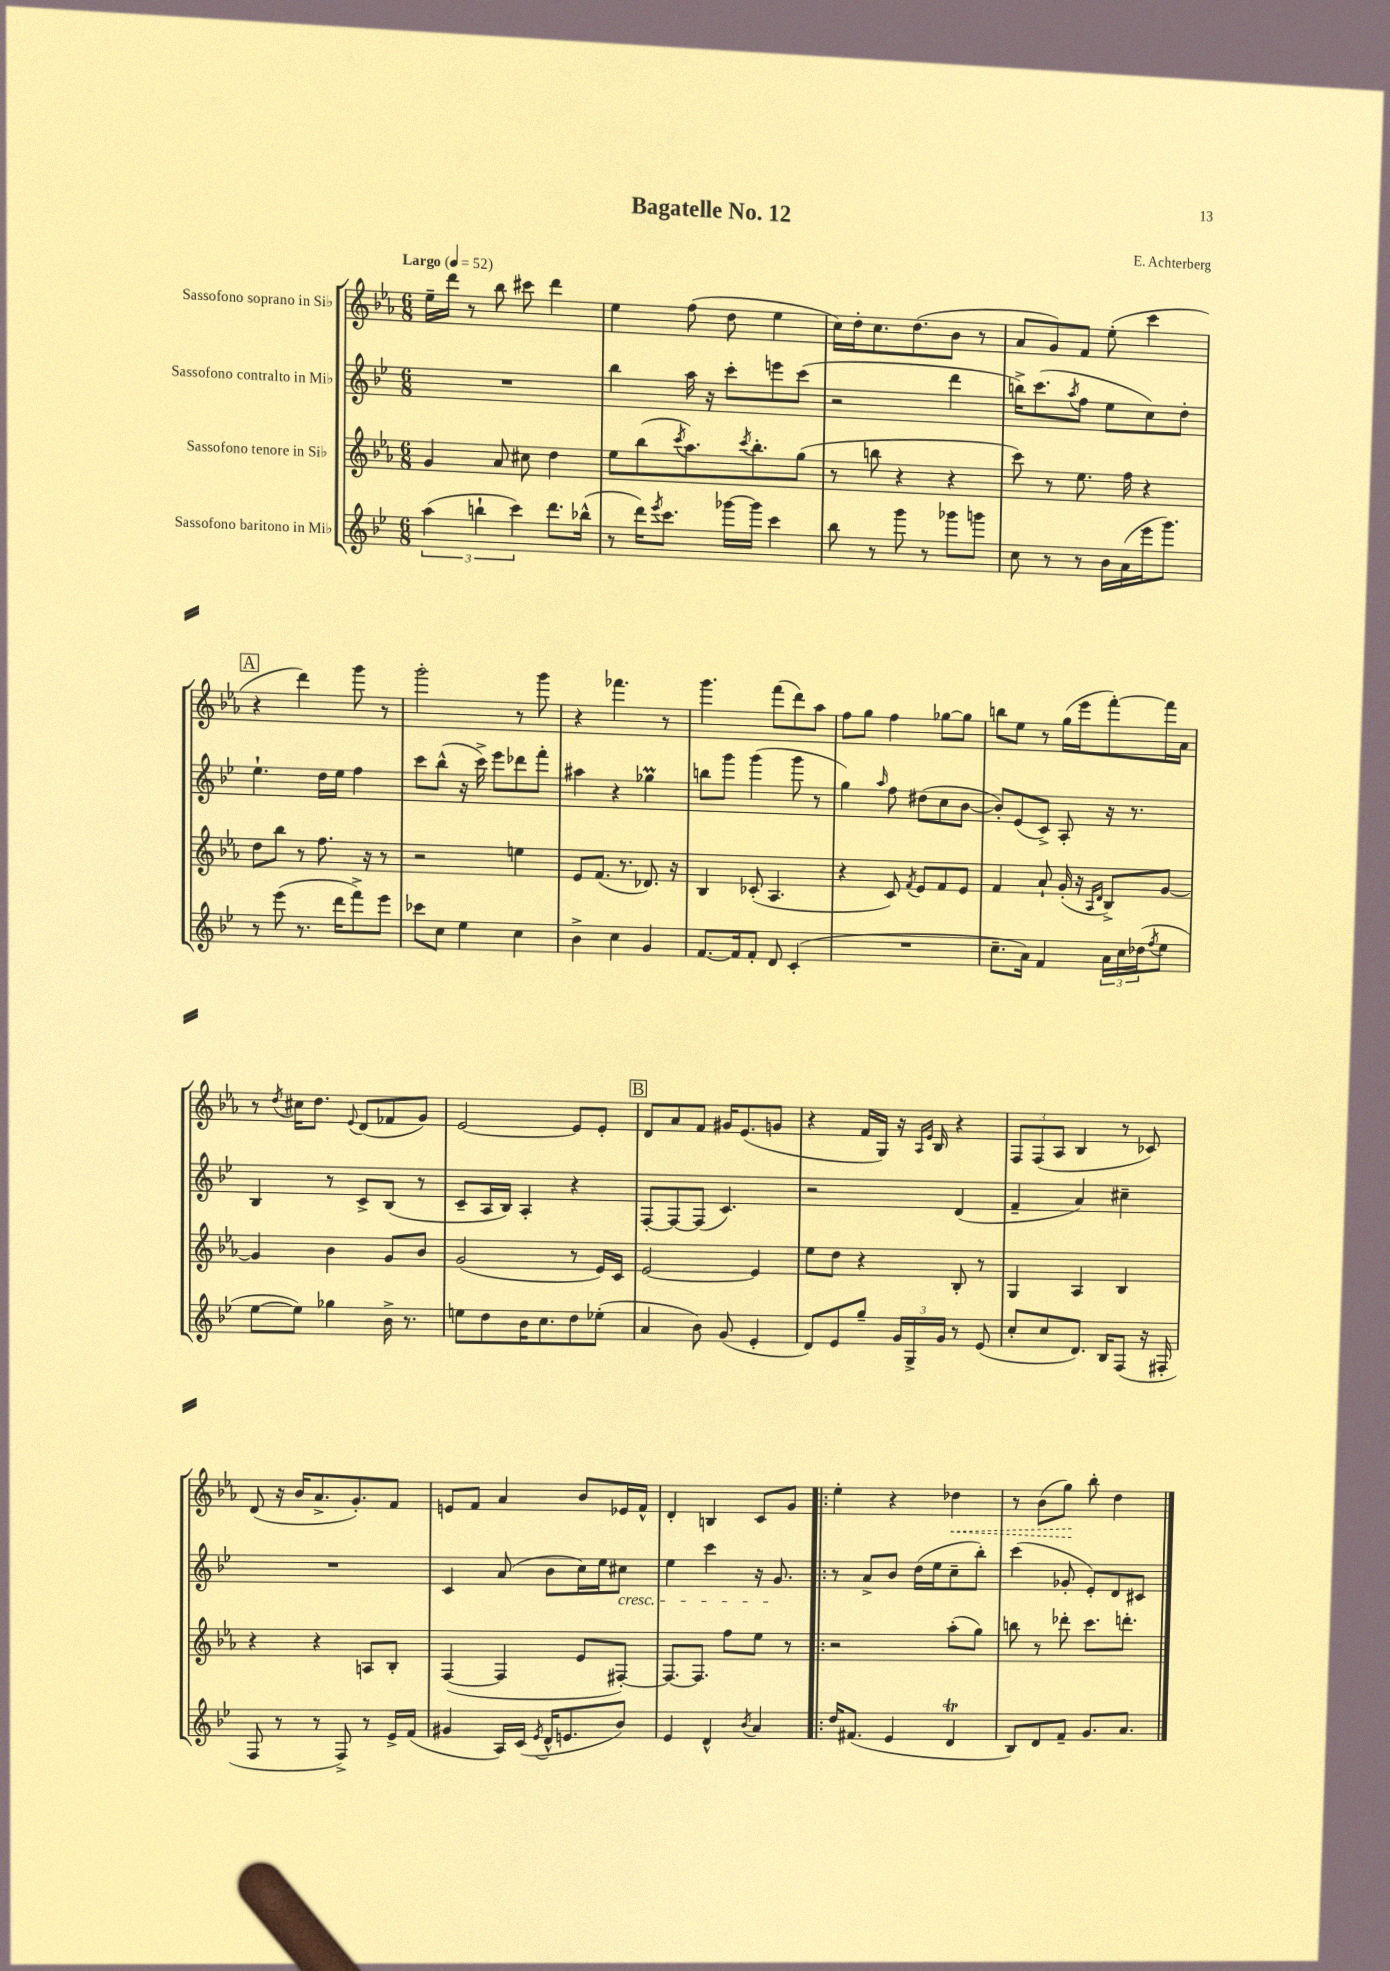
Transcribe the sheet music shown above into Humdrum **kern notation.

**kern	**kern	**kern	**kern
*staff4	*staff3	*staff2	*staff1
*clefG2	*clefG2	*clefG2	*clefG2
*k[b-e-]	*k[b-e-a-]	*k[b-e-]	*k[b-e-a-]
*M6/8	*M6/8	*M6/8	*M6/8
*MM52	*MM52	*MM52	*MM52
(6aa\	4g/	2.r	16ee-~\LL
.	.	.	16ddd\JJ
.	.	.	8r
6bb`\	.	.	.
.	8a-/	.	8bb-\
6ccc\)	.	.	.
.	8cc#\	.	8ccc#\
8.ddd\L	4dd\	.	4ddd\
(16bb-^^\Jk	.	.	.
=	=	=	=
8r	8ee-\L	4bb-\	4ee-\
16ddd\LK)	(8bb-\	.	.
8qeee-/	.	.	.
8.ccc\J	.	.	.
.	8qccc/	.	.
.	8.aa-\)	16aa\	(8ff\
.	.	16r	.
[16ggg-\LL	.	8ccc'\L	8dd\
.	8qccc/	.	.
16ggg-\]JJ	8.bb-'\	.	.
4ccc\	.	8eee\	4ee-\
.	(8gg\J	(8ccc\J	.
=	=	=	=
8bb-\	8r	2r	16cc\LL)
.	.	.	16dd'\J
8r	8bb\	.	8.cc\
8ggg\	4r	.	.
.	.	.	(8.dd\
8r	.	.	.
8ggg-\L	4r	4ddd\	8b-\J
8ggg\J	.	.	8r
=	=	=	=
8cc\	8ccc\)	16bb^\LK)	8a-/L
.	.	(8.ccc\	.
8r	8r	.	8g/)
.	.	8qaa/	.
8r	8.ee-\	8ff\J	8f/J
16b-\LL	.	8ee-\L	(8ee-'\
(16a\	16ff\	.	.
16eee-\J	4r	8cc\)	4ccc\
8.ggg\J)	.	.	.
.	.	8dd'\J	.
=	=	=	=
8r	8dd\L	4.ee-`\	4r
(8eee-\	8bb-\J	.	.
8.r	8r	.	4ddd\)
.	8.ff\	16dd\LL	.
16ddd\LK	.	16ee-\JJ	.
8fff^\)	.	4ff\	8ggg\
.	16r	.	.
8eee-\J	8r	.	8r
=	=	=	=
8ccc-\L	2r	8ccc\L	2ggg'\
8cc\J	.	(8bb-^^\J	.
4ee-\	.	16r	.
.	.	16ccc^\)	.
.	.	8eee-\L	.
4cc\	4ee\	8ddd-\	8r
.	.	8fff'\J	8ggg\
=	=	=	=
4b-^\	8e-/L	4aa#\	4r
.	(8.f/J	.	.
4cc\	.	4r	4.fff-\
.	8.r	.	.
4g/	8.d-/)	4gg-\	.
.	.	.	8r
.	16r	.	.
=	=	=	=
[8.f/L	4B-/	8bb\L	4.ggg\
.	.	8ggg\J	.
16f/]k	.	.	.
8f'/J	(8c-'/	(4ggg\	.
8d/	4.A-/	.	(8fff\L
(4c'/	.	8ggg\	8ddd\)
.	.	8r	8aa-\J
=	=	=	=
2.r	4r	4gg\)	8ff\L
.	.	.	8gg\J
.	.	16qqaa/	.
.	8c/)	8ff\	4ff\
.	8qf/	.	.
.	8e-/L	(8dd#\L	.
.	8f/	8cc\	[8gg-\L
.	8e-/J	[8b-\J	8gg-\]J
=	=	=	=
8.cc~\L	4f/	8b-'/]L)	8bb\L
.	.	(8e-/	8ee-\J
16a\Jk)	.	.	.
4f/	8a-`/	8c^/J)	8r
.	(16g'/	8A'/	(16gg\LL
.	16r	.	16eee-\J
.	16qqA-/LL	.	.
.	16qqd/JJ	.	.
24a\LL	8B-^/L)	16r	[8fff'\)
24cc\	.	.	.
.	.	8.r	.
(24dd-\J	.	.	.
8qff/	.	.	.
8ee-\J	[8g/J	.	16fff\]L
.	.	.	16a-\JJ
=	=	=	=
[8ee-\L	4g/]	4B-/	8r
.	.	.	8qdd/
8ee-\]J)	.	.	16cc#\LK
.	.	.	8.dd\J
4gg-\	4b-\	8r	.
.	.	.	8qqe-/
.	.	8c^/L	(8d/L
16b-^\	8g/L	(8B-/J	8f-/
8.r	.	.	.
.	8b-/J	8r	8g/J)
=	=	=	=
8ee\L	(2g/	8c~/L	[2e-/
8dd\	.	16A/L	.
.	.	16B-/JJ)	.
16b-\K	.	4A'/	.
8.cc\	.	.	.
8dd\	8r	4r	8e-/]L
(8ee-'\J	16e-/LL)	.	8e-'/J
.	16c/JJ	.	.
=	=	=	=
4a/	[2e-/	[8F'/L	8d/L
.	.	8F/_	8a-/
8b-\)	.	(8F/]J	8f/J
(8g/	.	4.c/)	16g#/LK
.	.	.	(8.e-/
4e-'/	4e-/]	.	.
.	.	.	8g/J
=	=	=	=
8d/L)	8ee-\L	2r	4r
8e-/	8dd\J	.	.
8gg~/J	4r	.	16f/LL
.	.	.	16G/JJ)
24g/LL	.	.	16r
24G^/	.	.	.
.	.	.	16qqA-/LL
.	.	.	16qqe-/JJ
.	.	.	16B-/
24g/JJ	.	.	.
8r	8B-'/	(4d/	4r
(8e-/	8r	.	.
=	=	=	=
8cc'/L	4G/	4f~/	12F/L
.	.	.	(12F/
8cc/	.	.	.
.	.	.	12A-/J
8.d/J)	4A-/	4a/)	4B-/
16B-/LK	.	.	.
(8F/J	4B-/	4cc#~\	8r
16r	.	.	8c-/)
16F#'/	.	.	.
=	=	=	=
8F/	4r	2.r	(8d/
8r	.	.	16r
.	.	.	16b-/LK
8r	4r	.	8.a-^/
8F^/)	.	.	.
.	.	.	8.g'/)
8r	8A/L	.	.
16e-^/LL	8B-'/J	.	8f/J
(16f/JJ	.	.	.
=	=	=	=
4g#/	([4F/	4c/	8e/L
.	.	.	8f/J
16A/LL)	4F/]	(8a/	4a-/
(16c/JJ	.	.	.
8qe-/	.	.	.
16d^^/LK	.	8b-\L	.
8.e/	.	.	.
.	8e-/L	16cc\L)	8b-/L
.	.	16ee-\J	.
8b-/J)	[8F#'/J)	8cc#\J	16e-/L
.	.	.	16f^^/JJ
=	=	=	=
4e-/	8.F#/_L	4ee-\	4d'/
.	8.F#/]J	.	.
4d^^/	.	4ccc\	4B/
.	8ff\L	.	.
8qb-/	.	.	.
4a/	8ee-\J	16r	8c/L
.	.	8.g/	.
.	8r	.	8g/J
=!|:	=!|:	=!|:	=!|:
16dd/LK	2r	8r	4ee-'\
(8.f#/J	.	.	.
.	.	8a^/L	.
4e-/	.	8b-/J	4r
.	.	(16dd\LL	.
.	.	16ee-\J	.
4d/	(8aa-'\L	8cc~\	4dd-\
.	8gg\J)	8bb-'\J)	.
=	=	=	=
8B-/L)	8bb\	(4ccc\	8r
8d/	8r	.	(8b-\L
8f~/J	8ddd-'\	8g-'/	8gg\J)
8.g/L	8.ccc\L	8e-'/L)	8bb-'\
.	.	8d/	4dd\
8.a/J	8.ddd'\J	.	.
.	.	8c#/J	.
==	==	==	==
*-	*-	*-	*-
